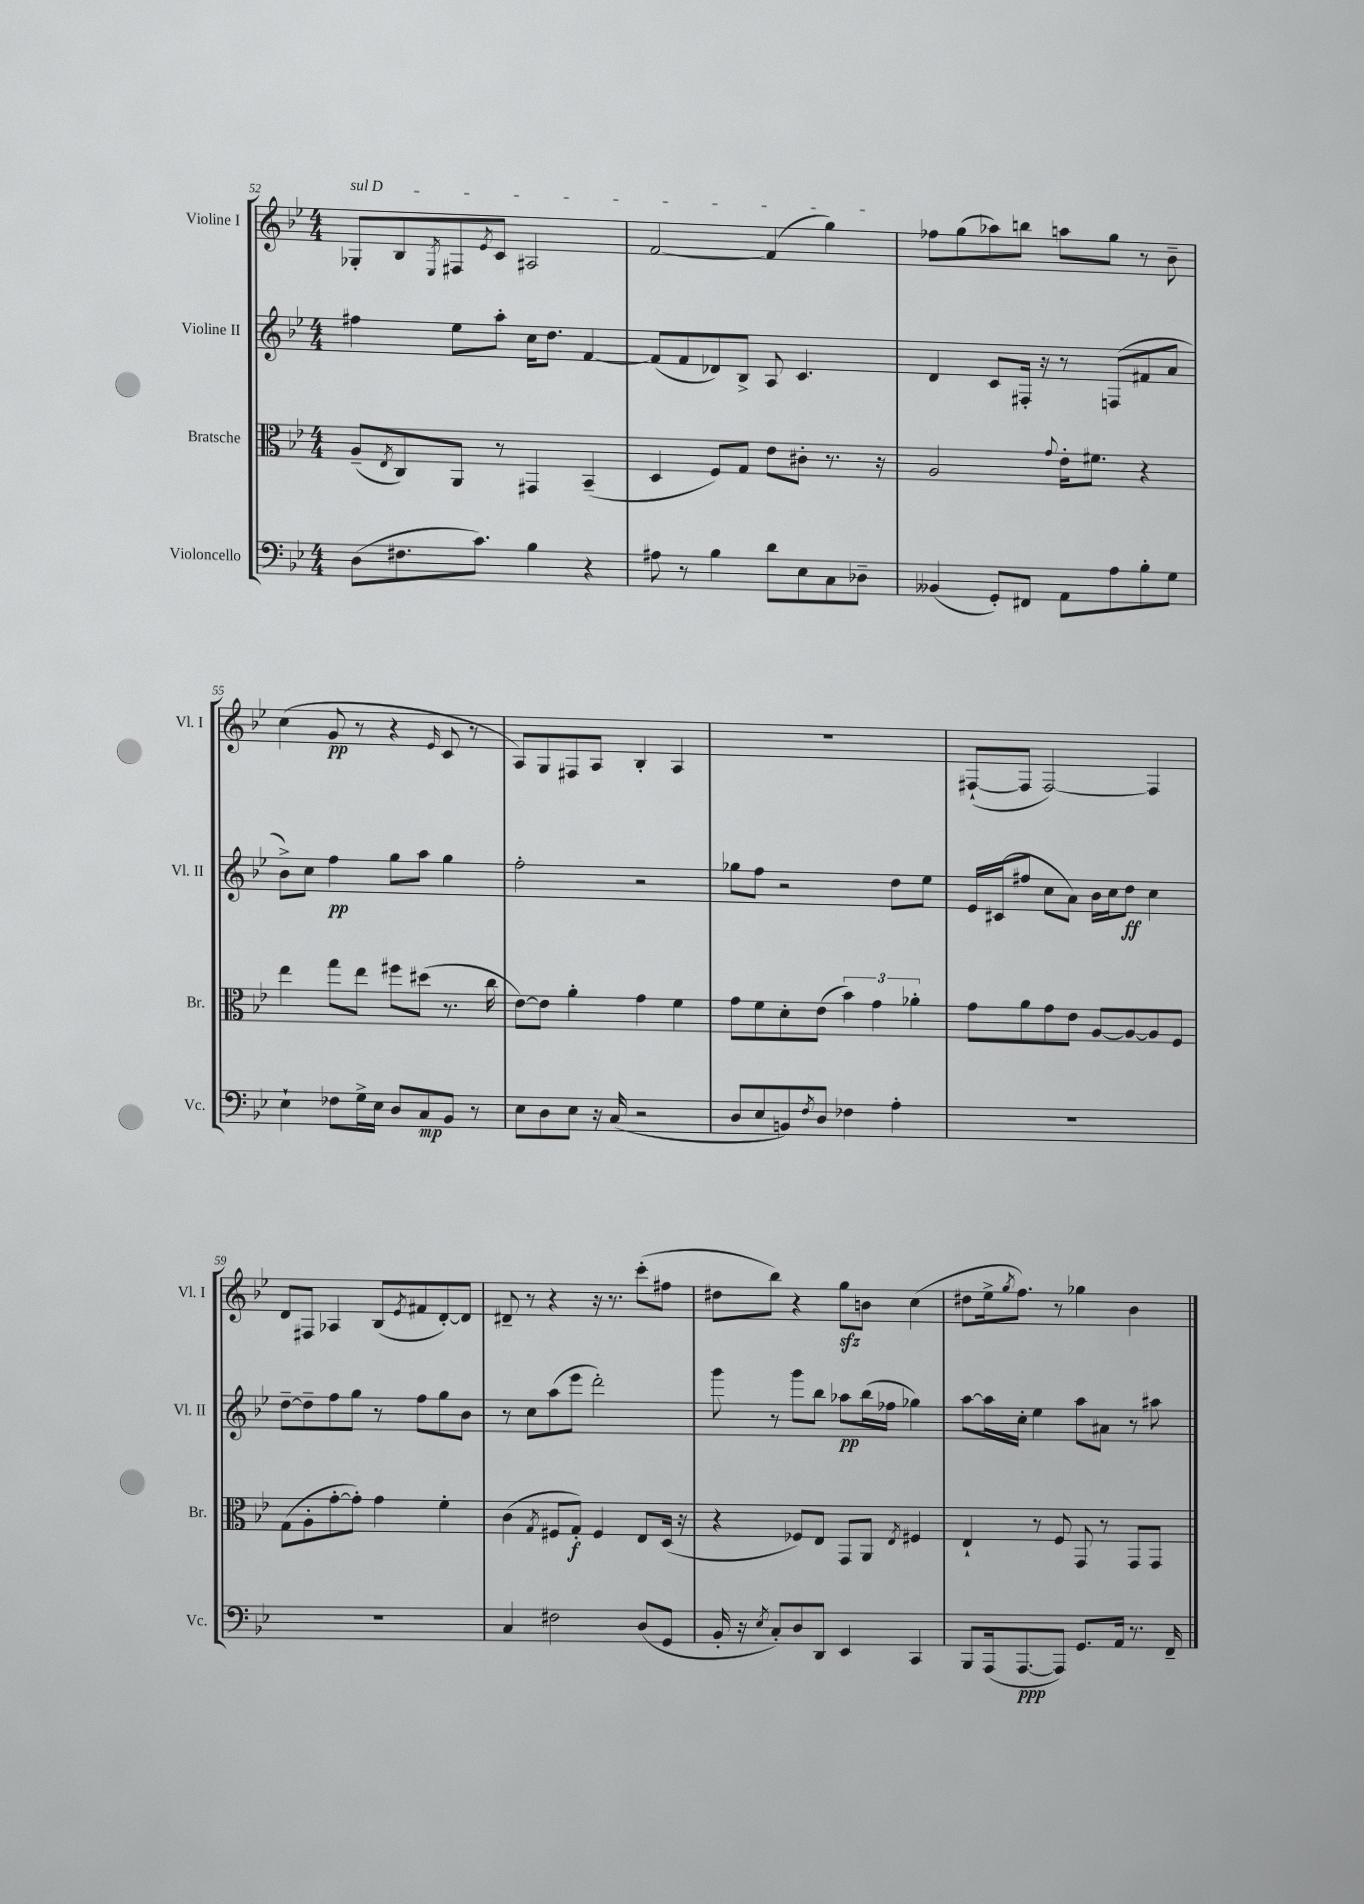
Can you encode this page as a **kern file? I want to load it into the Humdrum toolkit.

**kern	**dynam	**kern	**dynam	**kern	**dynam	**kern	**dynam
*part4	*part4	*part3	*part3	*part2	*part2	*part1	*part1
*staff4	*staff4	*staff3	*staff3	*staff2	*staff2	*staff1	*staff1
*I"Violoncello	*	*I"Bratsche	*	*I"Violine II	*	*I"Violine I	*
*I'Vc.	*	*I'Br.	*	*I'Vl. II	*	*I'Vl. I	*
*clefF4	*	*clefC3	*	*clefG2	*	*clefG2	*
*k[b-e-]	*	*k[b-e-]	*	*k[b-e-]	*	*k[b-e-]	*
*M4/4	*	*M4/4	*	*M4/4	*	*M4/4	*
=52	=52	=52	=52	=52	=52	=52	=52
!	!	!	!	!	!	!LO:TX:a:i:t=sul D	!
(8D\L	.	(8A~/L	.	4ff#X\	.	8G-X'/L	.
.	.	8qE-/	.	.	.	.	.
8.F#X\	.	8C/)	.	.	.	8B-/	.
.	.	.	.	.	.	8qE-/	.
.	.	8AA/J	.	8ee-\L	.	8F#X/	.
8.c\J)	.	.	.	.	.	.	.
.	.	.	.	.	.	8qe-/	.
.	.	8r	.	8aa'\J	.	8c/J	.
4B-\	.	4GG#X/	.	16cc\KL	.	2A#X/	.
.	.	.	.	8.dd\J	.	.	.
4r	.	(4BB-~/	.	[4f/	.	.	.
=53	=53	=53	=53	=53	=53	=53	=53
8A#X\	.	4D/	.	(8f/L]	.	[2f/	.
8r	.	.	.	8f/	.	.	.
4B-\	.	8F/L)	.	8d-X/)	.	.	.
.	.	8G/J	.	8B-^/J	.	.	.
8d\L	.	8e-\L	.	8A/	.	(4f/]	.
8E-\	.	8c#X'\J	.	4.c/	.	.	.
8C\	.	8.r	.	.	.	4gg\)	.
8D-X~\J	.	.	.	.	.	.	.
.	.	16r	.	.	.	.	.
=54	=54	=54	=54	=54	=54	=54	=54
(4BB--X/	.	2A/	.	4d/	.	8ff-X\L	.
.	.	.	.	.	.	(8gg\	.
8GG'/L)	.	.	.	8c/L	.	8aa-X\)	.
8FF#X/J	.	.	.	16F#X'/Jk	.	8bbn\J	.
.	.	.	.	16r	.	.	.
.	.	8qqg/	.	.	.	.	.
8AA\L	.	16e-'\KL	.	8r	.	8aan\L	.
.	.	8.f#X\J	.	.	.	.	.
8A\	.	.	.	(8Fn/L	.	8gg\J	.
8B-'\	.	4r	.	8f#X/	.	8r	.
8G\J	.	.	.	8a/J	.	8b-~\	.
!!LO:LB:g=z
=55	=55	=55	=55	=55	=55	=55	=55
4E-`\	.	4ee-\	.	8b-^\L)	.	(4cc\	.
.	.	.	.	8cc\J	.	.	.
8F-X\L	.	8gg\L	.	4ff\	pp	8g/	pp
16G^\L	.	8ee-\J	.	.	.	8r	.
16E-\JJ	.	.	.	.	.	.	.
8D/L	.	8ff#X\L	.	8gg\L	.	4r	.
8C/	mp	(8dd#X\J	.	8aa\J	.	.	.
.	.	.	.	.	.	16qqe-/	.
8BB-/J	.	8.r	.	4gg\	.	8c/	.
8r	.	.	.	.	.	8r	.
.	.	16cc\	.	.	.	.	.
=56	=56	=56	=56	=56	=56	=56	=56
8E-\L	.	[8e-\L)	.	2ff'\	.	8A/L)	.
8D\	.	8e-\J]	.	.	.	8G/	.
8E-\J	.	4a'\	.	.	.	8F#X/	.
16r	.	.	.	.	.	8A/J	.
(16C/	.	.	.	.	.	.	.
2r	.	4g\	.	2r	.	4B-'/	.
.	.	4f\	.	.	.	4A/	.
=57	=57	=57	=57	=57	=57	=57	=57
8D/L	.	8g\L	.	8gg-X\L	.	1r	.
8E-/	.	8f\	.	8ff\J	.	.	.
8BBn/)	.	8d'\	.	2r	.	.	.
8qF/	.	.	.	.	.	.	.
8D/J	.	(8e-\J	.	.	.	.	.
4F-X\	.	6b-\)	.	.	.	.	.
.	.	6g\	.	.	.	.	.
4A'\	.	.	.	8dd\L	.	.	.
.	.	6a-X'\	.	.	.	.	.
.	.	.	.	8ee-\J	.	.	.
=58	=58	=58	=58	=58	=58	=58	=58
1r	.	8g\L	.	16e-/LL	.	([8F#X`/L	.
.	.	.	.	(16c#X/J	.	.	.
.	.	8a\	.	8ff#X/J	.	8F#/J]	.
.	.	8g\	.	8cc\L	.	[2F#/)	.
.	.	8e-\J	.	8a\J)	.	.	.
.	.	[8A/L	.	16b-\LL	.	.	.
.	.	.	.	16cc\J	.	.	.
.	.	8A/_	.	8dd\J	ff	.	.
.	.	8A/]	.	4cc\	.	4F#/]	.
.	.	8F/J	.	.	.	.	.
!!LO:LB:g=z
=59	=59	=59	=59	=59	=59	=59	=59
1r	.	(8G\L	.	[8dd~\L	.	8d/L	.
.	.	8A'\	.	8dd~\]	.	8F#X/J	.
.	.	[8g'\	.	8ff\	.	4A-X/	.
.	.	8g'\J])	.	8gg\J	.	.	.
.	.	4g\	.	8r	.	(8B-/L	.
.	.	.	.	.	.	8qe-/	.
.	.	.	.	8ff\L	.	8f#X/	.
.	.	4f'\	.	8gg\	.	[8d'/)	.
.	.	.	.	8b-\J	.	8d/J]	.
=60	=60	=60	=60	=60	=60	=60	=60
4C/	.	(4c\	.	8r	.	8d#X~/	.
.	.	.	.	8cc\L	.	8r	.
.	.	8qG/	.	.	.	.	.
2F#X\	.	8F#X/L	.	(8aa\	.	4r	.
.	.	8G'/J)	f	8eee-\J	.	.	.
.	.	4F#/	.	2ddd'\)	.	16r	.
.	.	.	.	.	.	8.r	.
(8D/L	.	8E-/L	.	.	.	(8ccc'\L	.
8GG/J	.	(16D/Jk	.	.	.	8ff#X\J	.
.	.	16r	.	.	.	.	.
=61	=61	=61	=61	=61	=61	=61	=61
16BB-'/	.	4r	.	8ggg\	.	8dd#X\L	.
16r	.	.	.	.	.	.	.
8qE-/	.	.	.	.	.	.	.
8C'/L)	.	.	.	8r	.	8bb-\J)	.
8D/	.	8F-X/L)	.	8ggg\L	.	4r	.
8DD/J	.	8E-/J	.	8bb-\J	.	.	.
4EE-/	.	8GG/L	.	8aa-X\L	pp	8ggzz\L	.
.	.	8AA/J	.	(16bb-\L	.	8bn\J	.
.	.	.	.	16ff-X\JJ	.	.	.
.	.	8qE-/	.	.	.	.	.
4CC/	.	4F#X/	.	4gg-X\)	.	(4cc\	.
=62	=62	=62	=62	=62	=62	=62	=62
8BBB-/L	.	4E-`/	.	[8aa\L	.	8dd#X\L	.
(16AAA/k	.	.	.	16aa\L]	.	16ee-^\k	.
.	.	.	.	.	.	8qgg/	.
[8.AAA/	ppp	.	.	16cc'\JJ	.	8.ff\J)	.
.	.	8r	.	4ee-\	.	.	.
8AAA/J])	.	8F/	.	.	.	8r	.
8.GG/L	.	8GG/	.	8aa\L	.	4gg-X\	.
.	.	8r	.	8a#X\J	.	.	.
16AA/Jk	.	.	.	.	.	.	.
8.r	.	8GG/L	.	8r	.	4b-\	.
.	.	8GG/J	.	8aa#X\	.	.	.
16FF~/	.	.	.	.	.	.	.
==	==	==	==	==	==	==	==
*-	*-	*-	*-	*-	*-	*-	*-
